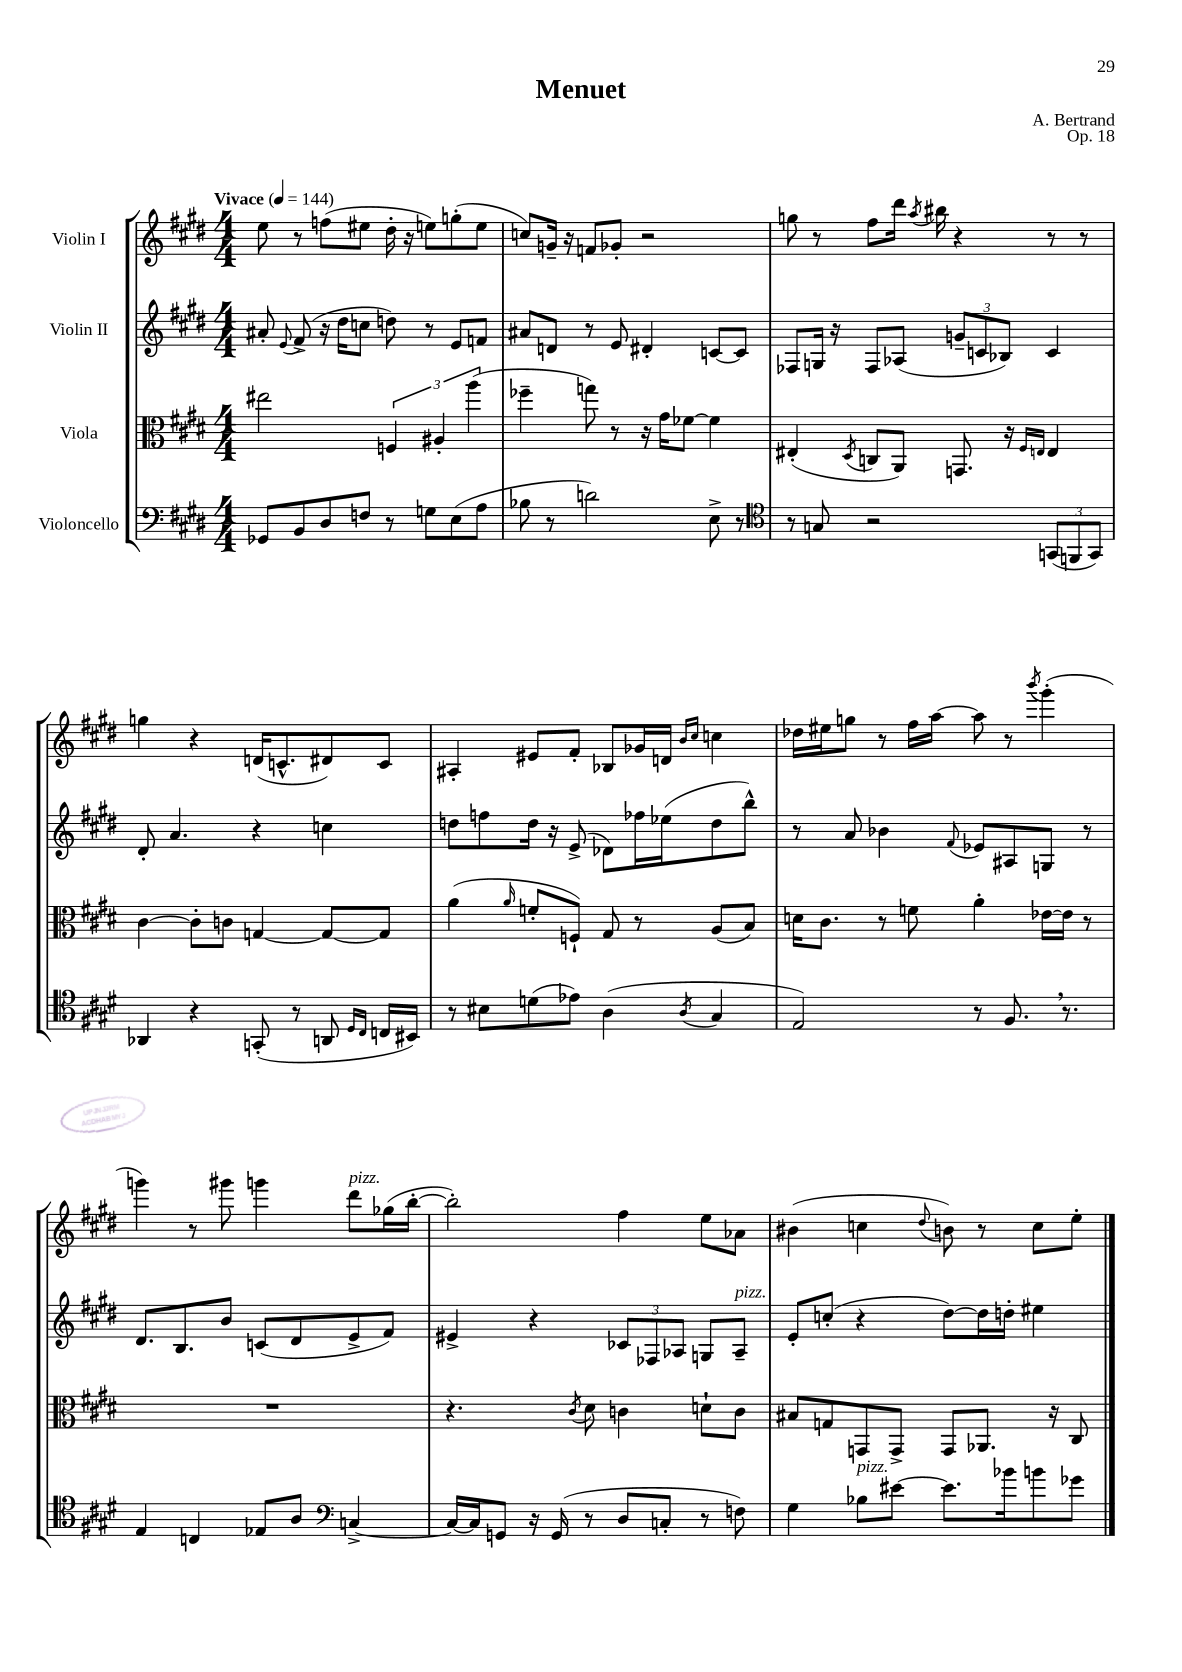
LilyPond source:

\header { title = "Menuet" composer = "A. Bertrand" opus = "Op. 18" }
<<
\new StaffGroup <<
\new Staff = "s0" \with { instrumentName = "Violin I" } {
    \clef treble \key e \major \numericTimeSignature \time 4/4 \tempo "Vivace" 4 = 144
    \autoBeamOff e''8 r8 f''8[( eis''8] dis''16-. r16 e''8[) g''8-.( e''8] |
    c''8[) g'16]-- r16 f'8[ ges'8]-. r2 |
    g''8 r8 fis''8[ dis'''16] \acciaccatura { a''8 } bis''16 r4 r8 r8 |
    g''4 r4 d'16[( c'8.-^ dis'8) c'8] |
    ais4-. eis'8[ fis'8]-. bes8[ ges'16 d'16] \grace { b'16[ cis''16] } c''4 |
    des''16[ eis''16 g''8] r8 fis''16[ a''16]~ a''8 r8 \acciaccatura { b'''8 } gis'''4-.( |
    g'''4) r8 gis'''8 g'''4 dis'''8[^\markup { \italic "pizz." } ges''16( b''16]~-. |
    b''2-.) fis''4 e''8[ aes'8] |
    bis'4( c''4 \appoggiatura { dis''8 } b'8) r8 c''8[ e''8]-. \bar "|." |
}
\new Staff = "s1" \with { instrumentName = "Violin II" } {
    \clef treble \key e \major \numericTimeSignature \time 4/4
    \autoBeamOff ais'8-. \appoggiatura { e'8 } fis'8->( r16 dis''16[ c''8] d''8) r8 e'8[ f'8] |
    ais'8[ d'8] r8 e'8 dis'4-. c'8[~ c'8] |
    fes8[ g16] r16 fes8[ aes8]( \tuplet 3/2 { g'8[-- c'8 bes8]) } c'4 |
    dis'8-. a'4. r4 c''4 |
    d''8[ f''8 d''16] r16 e'8->( des'8[) fes''16 ees''16( d''8 b''8]-^) |
    r8 a'8 bes'4 \appoggiatura { fis'8 } ees'8[ ais8 g8] r8 |
    dis'8.[ b8. b'8] c'8[( dis'8 e'8-> fis'8]) |
    eis'4-> r4 \tuplet 3/2 { ces'8[ fes8 aes8] } g8[ aes8]--^\markup { \italic "pizz." } |
    e'8[-. c''8]-.( r4 dis''8[~) dis''16 d''16]-. eis''4 \bar "|." |
}
\new Staff = "s2" \with { instrumentName = "Viola" } {
    \clef alto \key e \major \numericTimeSignature \time 4/4
    \autoBeamOff eis''2 \tuplet 3/2 { f4 ais4-. a''4( } |
    fes''4-- g''8) r8 r16 gis'16[ fes'8]~ fes'4 |
    eis4-.( \acciaccatura { dis8 } c8[ a,8]) g,8. r16 \grace { fis16[ e16] } e4 |
    cis'4~ cis'8[-. c'8] g4~ g8[~ g8] |
    a'4( \grace { a'16 } f'8[-. f8]-!) gis8 r8 a8[( b8]) |
    d'16[ cis'8.] r8 f'8 a'4-. ees'16[~ ees'16] r8 |
    R1 |
    r4. \acciaccatura { cis'8 } dis'8 c'4 d'8[-! c'8] |
    bis8[ g8 g,8 g,8]-> g,8[ aes,8.] r16 cis8 \bar "|." |
}
\new Staff = "s3" \with { instrumentName = "Violoncello" } {
    \clef bass \key e \major \numericTimeSignature \time 4/4
    \autoBeamOff ges,8[ b,8 dis8 f8] r8 g8[ e8( a8] |
    bes8 r8 d'2) e8-> r8 |
    \clef tenor r8 g8 r2 \tuplet 3/2 { g,8[( f,8 g,8]) } |
    aes,4 r4 g,8-.( r8 a,8 \grace { dis16[ cis16] } c16[ bis,16]) |
    r8 bis8[ d'8( ees'8]) a4( \acciaccatura { a8 } gis4 |
    e2) r8 fis8. \breathe r8. |
    e4 c4 ees8[ a8] \clef bass c4~-> |
    c16[~ c16 g,8] r16 g,16( r8 dis8[ c8]-. r8 f8) |
    gis4 bes8[^\markup { \italic "pizz." } eis'8]~ eis'8.[ bes'16 b'8 ges'8] \bar "|." |
}
>>
>>
\layout { \context { \Score \remove "Bar_number_engraver" } }
